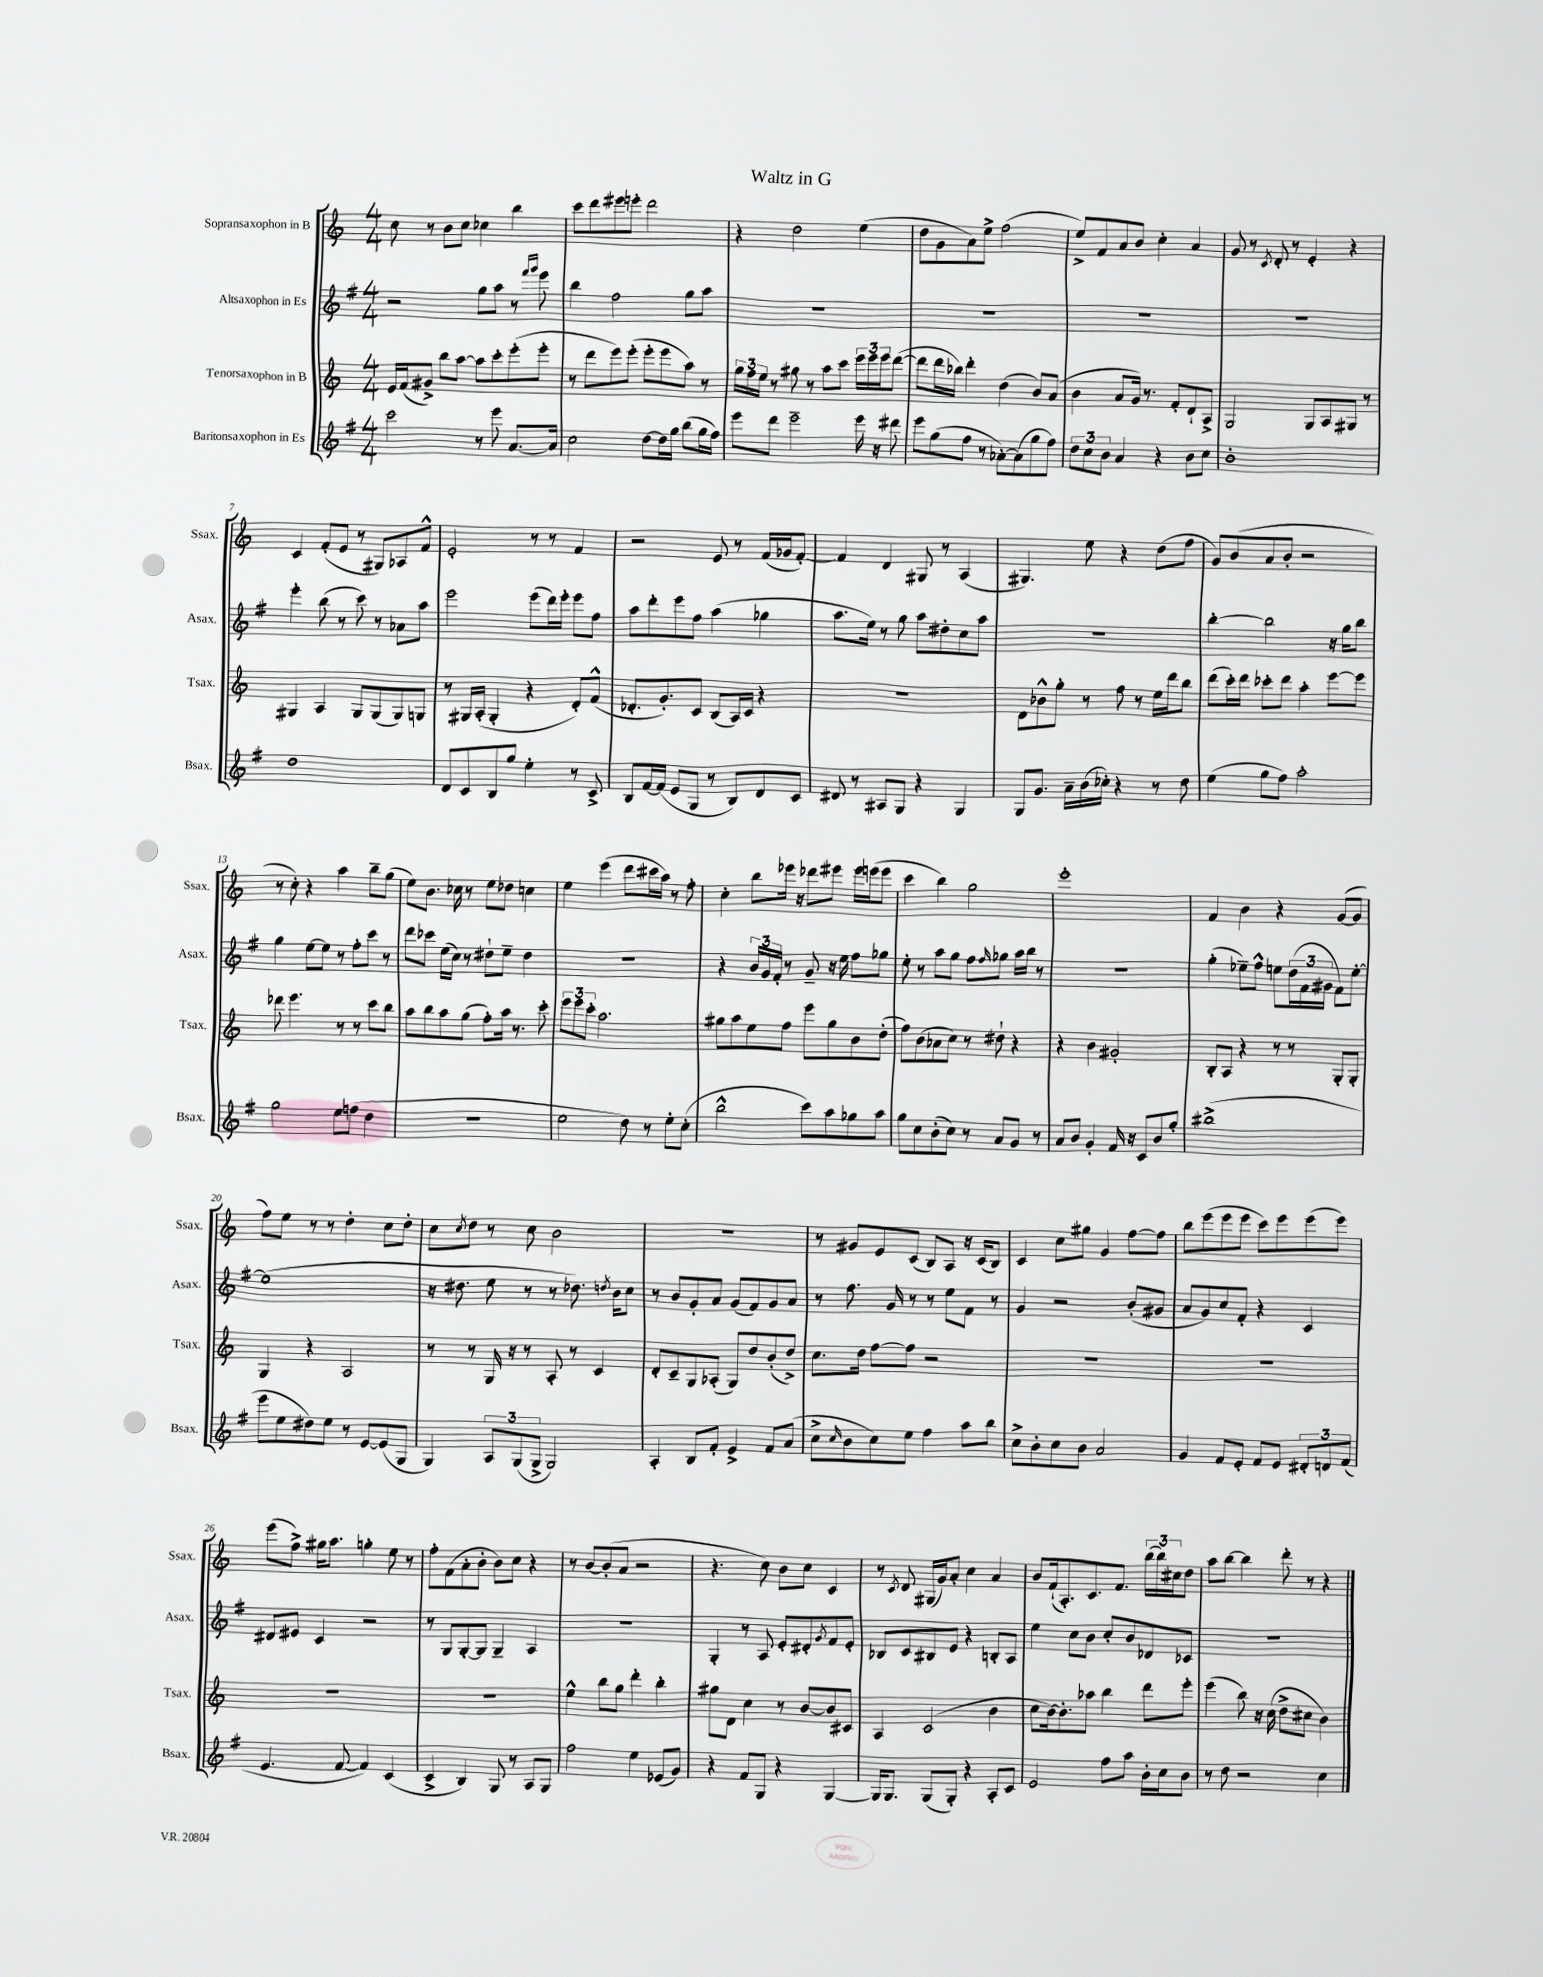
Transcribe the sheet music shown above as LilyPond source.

\header { title = "Waltz in G" }
<<
\new StaffGroup <<
\new Staff = "s0" \with { instrumentName = "Sopransaxophon in B" shortInstrumentName = "Ssax." } {
    \clef treble \key c \major \numericTimeSignature \time 4/4
    c''8 r8 b'8 c''8 ces''4 b''4 |
    c'''8 d'''8 eis'''8 e'''8-. d'''2 |
    r4 d''2 e''4( |
    d''8 g'8 a'8) e''8-> f''2( |
    e''8->) f'8 a'8 b'8 c''4-. a'4 |
    g'8 r8 \acciaccatura { c'8 } d'8-. r8 e'4-. r4 |
    c'4 f'8-.( e'8 r8 gis8) aes8 f'8-^ |
    e'2-. r8 r8 f'4 |
    r2 e'8 r8 f'16( ges'16 f'8~-.) |
    f'4 d'4 gis8 r8 a4( |
    gis4.) e''8 r4 d''8( f''8 |
    g'8) b'8( a'8 b'8-. r2 |
    r8 c''8-.) r4 a''4 b''8-- g''8( |
    e''8) b'8. ces''16 r8 e''8 des''8 c''4 |
    e''4 e'''4( d'''8 cis'''16 a''16) r8 f''8-. |
    c''4-. b''8 ees'''16 r16 des'''8 eis'''8 eis'''16 e'''16( e'''8 |
    c'''4 b''4) g''2 |
    e'''1-. |
    f'4 b'4 r4 g'8~( g'8 |
    f''8) e''8 r8 r8 d''4-. c''8 d''8-. |
    c''8 \acciaccatura { c''8 } d''8 r8 c''8 b'2 |
    R1 |
    r8 gis'8 e'8 c'8( b8) a8 r16 c'16( b8) |
    c'4 c''8 gis''8 g'4 f''8~ f''8 |
    b''8 e'''8( e'''8 e'''8 c'''8) e'''8 e'''8( e'''8) |
    e'''8( f''8->) gis''16 a''8. g''4-. e''8 r8 |
    f''8-. f'8( a'8-. b'8-. b'8) c''8 r4 |
    r8 b'8~ b'8-.( a'8 r2 |
    r4. c''8) b'8 c''8 c'4 |
    r8 \acciaccatura { c'8 } d'8 gis16( g'16) a'8-. c''4 a'4 |
    b'8 f'16-!( a8.-.) c'8. f'8. \tuplet 3/2 { b''16( b''16) cis''16 } d''8 |
    a''8 b''8~ b''4 d'''8-. r8 r4 \bar "|." |
}
\new Staff = "s1" \with { instrumentName = "Altsaxophon in Es" shortInstrumentName = "Asax." } {
    \clef treble \key g \major \numericTimeSignature \time 4/4
    r2 g''8 a''8 r8 \grace { fis'''16 g'''16 } e'''8 |
    b''4 fis''2 g''8 a''8 |
    R1 |
    R1 |
    R1 |
    R1 |
    e'''4-. b''8( r8 c'''8) r8 aes'8 a''8 |
    e'''2 e'''8( d'''16) e'''16-. e'''8 fis''8 |
    a''8 d'''8-. e'''8 fis''8 a''4( ges''4 |
    a''8. e''16) r8 g''8 a''8 dis''8-. c''8 a''8 |
    R1 |
    b''4~-. b''2 r16 g''16 b''8 |
    g''4 e''8~ e''8 r8 fis''8-. c'''8 r8 |
    d'''8 ces'''8 e''16( c''16) r8 dis''8-! e''8-- dis''4 |
    R1 |
    r4 \tuplet 3/2 { b'16 g'16 fis'16-. } r8 g'8-- r16 e''16 fis''8 ges''8 |
    e''8-. r8 a''8 g''8 fis''8 \grace { fis''16 } ges''8 a''16 b''16 r8 |
    r1 |
    g''4-.( ees''8--) fis''8-^ e''8 \tuplet 3/2 { d''16( fis'16 gis'16 } fis'8) e''8~-. |
    e''1( |
    r16 dis''8. e''8 r8 r8 des''8.) \acciaccatura { d''8 } b'16 c''8 |
    r8 b'8 g'8-. a'8 g'8( fis'8) g'8 a'8 |
    r8 fis''8. g'16 r8 r8 e''8 fis'8 r8 |
    g'4 r2 b'8-.( gis'8 |
    a'8 g'8) c''8 fis'8-. r4 c'4 |
    dis'8 eis'8 c'4 r2 |
    r8 g8 g8~-. g8 g4-- a4 |
    R1 |
    g4-. r8 a8 e'8-. dis'8-. \acciaccatura { g'8 } fis'8 e'8-. |
    bes8 c'8 bis8 e'8 r4 b8-. a8 |
    e''4 c''8 b'8 c''8-. b'8 des'8 ces'8 |
    R1 \bar "|." |
}
\new Staff = "s2" \with { instrumentName = "Tenorsaxophon in B" shortInstrumentName = "Tsax." } {
    \clef treble \key c \major \numericTimeSignature \time 4/4
    e'16 f'16( gis'8->) b''8 a''8~ a''8 c'''8-. e'''8-.( e'''8-. |
    r8 d'''8 e'''8) e'''8-.( e'''8-. e'''8 a''8) r8 |
    \tuplet 3/2 { g''16 f''16 e''16 } r8 gis''8 r8 a''8 c'''8 \tuplet 3/2 { e'''16 e'''16 e'''16 } d'''8~( |
    d'''8 d'''16 bes''16) d'''4-. d''4( b'8) a'8( |
    b'4 a'8 g'16) r8. f'8-. d'8-! a8-> |
    g2 g8 a8 gis8 r8 |
    gis4 a4 gis8 gis8( gis8) g8 |
    r8 gis16 a16-.( gis4-. r4 d'8-.) f'8-^( |
    des'8.-. g'8.-.) c'8 b8( a16) c'16 r4 |
    r1 |
    d'8 bes'8-^ g''8-. r8 f''8 r8 e''16 d'''16 b''8 |
    d'''8( c'''16-.) d'''16 ces'''8-. d'''8 a''4-. e'''8~ e'''8 |
    des'''8 e'''4. r8 r8 c'''8 b''8 |
    a''8 b''8 a''8 g''8( f''8-.) a''16 r8. c'''8-. |
    \tuplet 3/2 { e'''8 e'''8 c'''8-. } a''2. |
    gis''8 a''8 e''8 f''8 e'''8 gis''8 b'8 d''8-.( |
    f''8) b'8( aes'8 c''8) r8 dis''8-! r4 |
    r4 b'4 gis'2-. |
    b8-. a8 r4 r8 r8 g8-. g8-. |
    g4 r4 a2 |
    r8 r8 g16 r16 r8 a8-. r8 c'4 |
    d'8-. c'8-- g8 aes8-.( g8) d''8 b'8-.( d''8->) |
    c''8. d''16 f''8~ f''8 r2 |
    R1 |
    R1 |
    R1 |
    R1 |
    e''4-^ b''8 g''8 d'''4-. b''4-. |
    gis''8 d'8 c''4 r8 b'8~ b'8 cis'8 |
    a4 c'2( b'4 |
    c''8 b'16~) b'8.-. aes''8 b''4 d'''8 e'''8-. |
    e'''4( b''8) r16 c''16( d''8-> cis''8 b'4) \bar "|." |
}
\new Staff = "s3" \with { instrumentName = "Baritonsaxophon in Es" shortInstrumentName = "Bsax." } {
    \clef treble \key g \major \numericTimeSignature \time 4/4
    c'''2 r8 e'''8 a'8.~ a'16 |
    c''2 d''8~ d''16 g''16 b''8( g''16 fis''16) |
    e'''8 d'''8 e'''2-- e'''16 r16 dis'''8 |
    e'''8 g''8( fis''8 r8 aes'8~-.) aes'8( g''8 fis''8) |
    \tuplet 3/2 { d''8 c''8 b'8 } a'4 r4 b'8 c''8 |
    b'1-. |
    d''1 |
    d'8 c'8 b8 g''8 e''4-. r8 c'8-> |
    b8 fis'16~ fis'16( e'8 g8 r8 b8) d'8 c'8 |
    dis'8 r8 ais8 g8 r4 g4 |
    g8 g'8. a'16-- b'16( ces''16-.) r4 r8 d''8 |
    e''4( g''8 fis''8) a''2-. |
    g''2 e''8 f''8( d''4 |
    r1 |
    e''2 d''8) r8 e''8-. c''8-.( |
    b''2-^ c'''8) a''8 ges''8 a''8 |
    g''8 c''8 b'8-.( c''8) r8 a'8 g'8 r8 |
    a'8 b'8 g'4-. fis'16 r16 c'8 b'8 g''8-. |
    bis''1->( |
    e'''8 e''8 dis''8) e''8 r8 e'8~ e'8( g8 |
    g4) \tuplet 3/2 { a8 g8( g8-> } g2) |
    a4-. b8 fis'8-. e'4-> fis'8 a'8( |
    c''8-> \grace { c''16 } b'8 c''8) e''8 fis''4 a''8 b''8 |
    c''8-> b'8-. c''8 b'8 a'2 |
    g'4 fis'8 e'8-. fis'8 e'8 \tuplet 3/2 { dis'8-. d'8 fis'8( } |
    e'4. fis'8~ fis'4) c'4( |
    c'4-> b4) g8 r8 a8 g8 |
    fis''2 e''4 ees'8( g'8) |
    r4 fis'8 g8 r4 g4~ |
    g16 g8. g8( g8-.) r4 a8-. c'8 |
    e'2 fis''8 a''8 b'16-. c''16 b'8 |
    r8 d''8 r2 c''4 \bar "|." |
}
>>
>>
